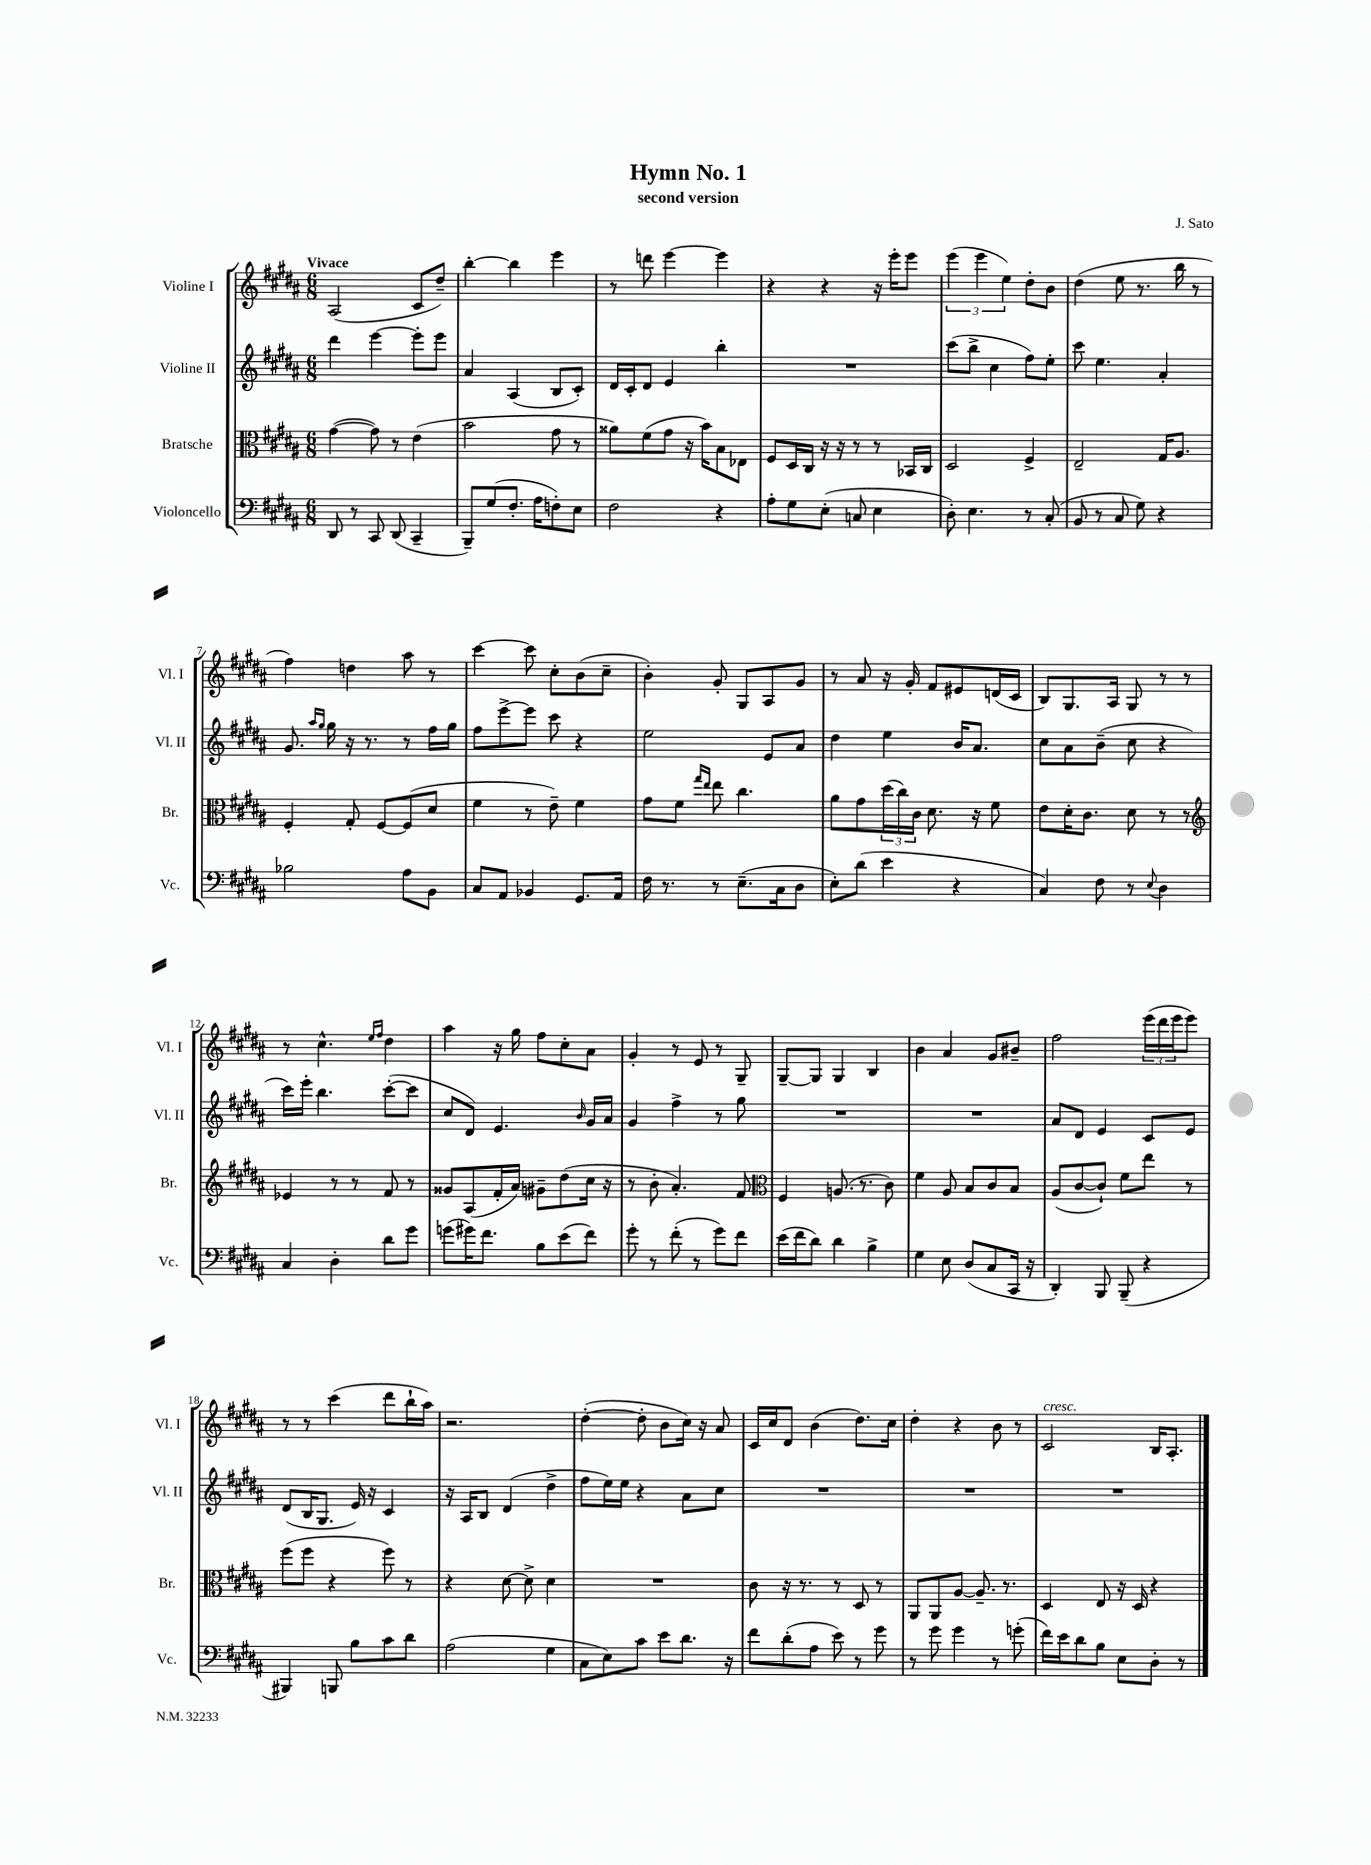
\header { title = "Hymn No. 1" composer = "J. Sato" subtitle = "second version" }
<<
\new StaffGroup <<
\new Staff = "s0" \with { instrumentName = "Violine I" shortInstrumentName = "Vl. I" } {
    \clef treble \key b \major \numericTimeSignature \time 6/8 \tempo "Vivace"
    ais2( cis'8 dis''8--) |
    b''4~-. b''4 e'''4 |
    r8 d'''8 e'''4~ e'''4 |
    r4 r4 r16 e'''16-. e'''8 |
    \tuplet 3/2 { e'''4( e'''4 e''4) } dis''8-. b'8 |
    dis''4( e''8 r8. b''16 r8 |
    fis''4) d''4 ais''8 r8 |
    cis'''4~ cis'''8 cis''8-. b'8( cis''8-- |
    b'4-.) gis'8-. gis8 ais8 gis'8 |
    r8 ais'8 r16 gis'16-. fis'8 eis'8 d'16( cis'16 |
    b8) gis8. ais16 gis8 r8 r8 |
    r8 cis''4.-^ \grace { e''16 fis''16 } dis''4 |
    ais''4 r16 gis''16 fis''8 cis''8-. ais'8 |
    gis'4-. r8 e'8 r8 gis8-- |
    gis8~-- gis8 gis4 b4 |
    b'4 ais'4 gis'8 bis'8-- |
    fis''2 \tuplet 3/2 { e'''16( dis'''16 e'''16 } e'''8) |
    r8 r8 cis'''4( dis'''8 b''16-! ais''16) |
    r2. |
    dis''4~-.( dis''8-. b'8 cis''16) r16 ais'8 |
    cis'16 cis''16 dis'8 b'4( dis''8.) cis''16 |
    dis''4-. r4 b'8 r8 |
    cis'2^\markup { \italic "cresc." } b16 ais8.-. \bar "|." |
}
\new Staff = "s1" \with { instrumentName = "Violine II" shortInstrumentName = "Vl. II" } {
    \clef treble \key b \major \numericTimeSignature \time 6/8
    dis'''4 e'''4~ e'''8-. e'''8 |
    ais'4 ais4( b8 cis'8-.) |
    dis'16 cis'16-. dis'8 e'4 b''4-. |
    R2. |
    cis'''8( b''8-> cis''4 fis''8) e''8-. |
    cis'''8 e''4. ais'4-. |
    gis'8. \grace { ais''16 gis''16 } gis''16 r16 r8. r8 fis''16 gis''16 |
    fis''8 e'''8~-> e'''8 cis'''8 r4 |
    e''2 e'8 ais'8 |
    dis''4 e''4 b'16 ais'8. |
    cis''8 ais'8 b'8--( cis''8 r4 |
    cis'''16) e'''16-. b''4. cis'''8~-.( cis'''8 |
    cis''8 dis'8) e'4. \grace { b'16 } gis'16 ais'16 |
    gis'4 fis''4-> r8 gis''8 |
    R2. |
    R2. |
    ais'8 dis'8 e'4 cis'8 e'8 |
    dis'8( b16 gis8. e'16) r16 cis'4 |
    r16 ais16 b8 dis'4( dis''4-> |
    fis''8 e''16) e''16 r4 ais'8 cis''8 |
    R2. |
    R2. |
    R2. \bar "|." |
}
\new Staff = "s2" \with { instrumentName = "Bratsche" shortInstrumentName = "Br." } {
    \clef alto \key b \major \numericTimeSignature \time 6/8
    gis'4~( gis'8) r8 e'4( |
    b'2 gis'8 r8 |
    aisis'8) fis'8( gis'8 r16 b'16) b8 ees8 |
    fis8 dis16 cis16 r16 r16 r8 r8 bes,16 cis16 |
    dis2 fis4-> |
    e2-- gis16 ais8. |
    fis4-. gis8-. fis8~ fis8( dis'8 |
    fis'4 r8 e'8--) fis'4 |
    gis'8 fis'8 \grace { gis''16 e''16 } e''8 cis''4. |
    ais'8 gis'8 \tuplet 3/2 { dis''16( cis''16) cis'16 } dis'8. r16 fis'8 |
    e'8 dis'16-. cis'8. dis'8 r8 r8 |
    \clef treble ees'4 r8 r8 fis'8 r8 |
    gisis'8 ais8( fis'16-. ais'16) gis'8-- dis''8( cis''16 r16 |
    r8 b'8-. ais'4.-.) fis'8 |
    \clef alto fis4 a8.( r8. cis'8) |
    fis'4 ais8 b8 cis'8 b8 |
    ais8( cis'8~ cis'8-!) fis'8 e''8 r8 |
    fis''8( fis''8 r4 fis''8) r8 |
    r4 dis'8~ dis'8-> dis'4 |
    R2. |
    cis'8 r16 r8. r8 dis8 r8 |
    ais,8 ais,8 ais8~ ais8.-- r8. |
    dis4 e8 r16 dis16 r4 \bar "|." |
}
\new Staff = "s3" \with { instrumentName = "Violoncello" shortInstrumentName = "Vc." } {
    \clef bass \key b \major \numericTimeSignature \time 6/8
    dis,8 r8 cis,8 dis,8( cis,4-- |
    b,,8--) gis8( fis8.-. ais16 f8-.) e8 |
    fis2 r4 |
    ais8-. gis8 e8-.( c8 e4 |
    dis8-.) e4. r8 cis8-.( |
    b,8 r8 cis8 gis8) r4 |
    bes2 ais8 b,8 |
    cis8 ais,8 bes,4 gis,8. ais,16 |
    fis16 r8. r8 e8.--( cis16 dis8 |
    e8-.) dis'8( e'4 r4 |
    cis4) fis8 r8 \appoggiatura { e8 } dis4 |
    cis4 dis4-. dis'8 gis'8 |
    g'8( gis'16) fis'8. b8 e'8( fis'8) |
    gis'8-. r8 fis'8-.( r8 gis'8) fis'8 |
    e'16( fis'16 dis'8) dis'4 b4-> |
    gis4 e8 dis8( cis8 cis,16 r16 |
    dis,4-.) b,,8 b,,8--( r4 |
    bis,,4) b,,8 b8 cis'8 dis'8 |
    ais2( gis4 |
    cis8 e8) cis'8 e'8 dis'8. r16 |
    fis'8 dis'8-.( ais8 e'8) r8 gis'8 |
    r8 gis'8 gis'4 r8 g'8-.( |
    fis'16) e'16 dis'8 b8 e8 dis8-. r8 \bar "|." |
}
>>
>>
